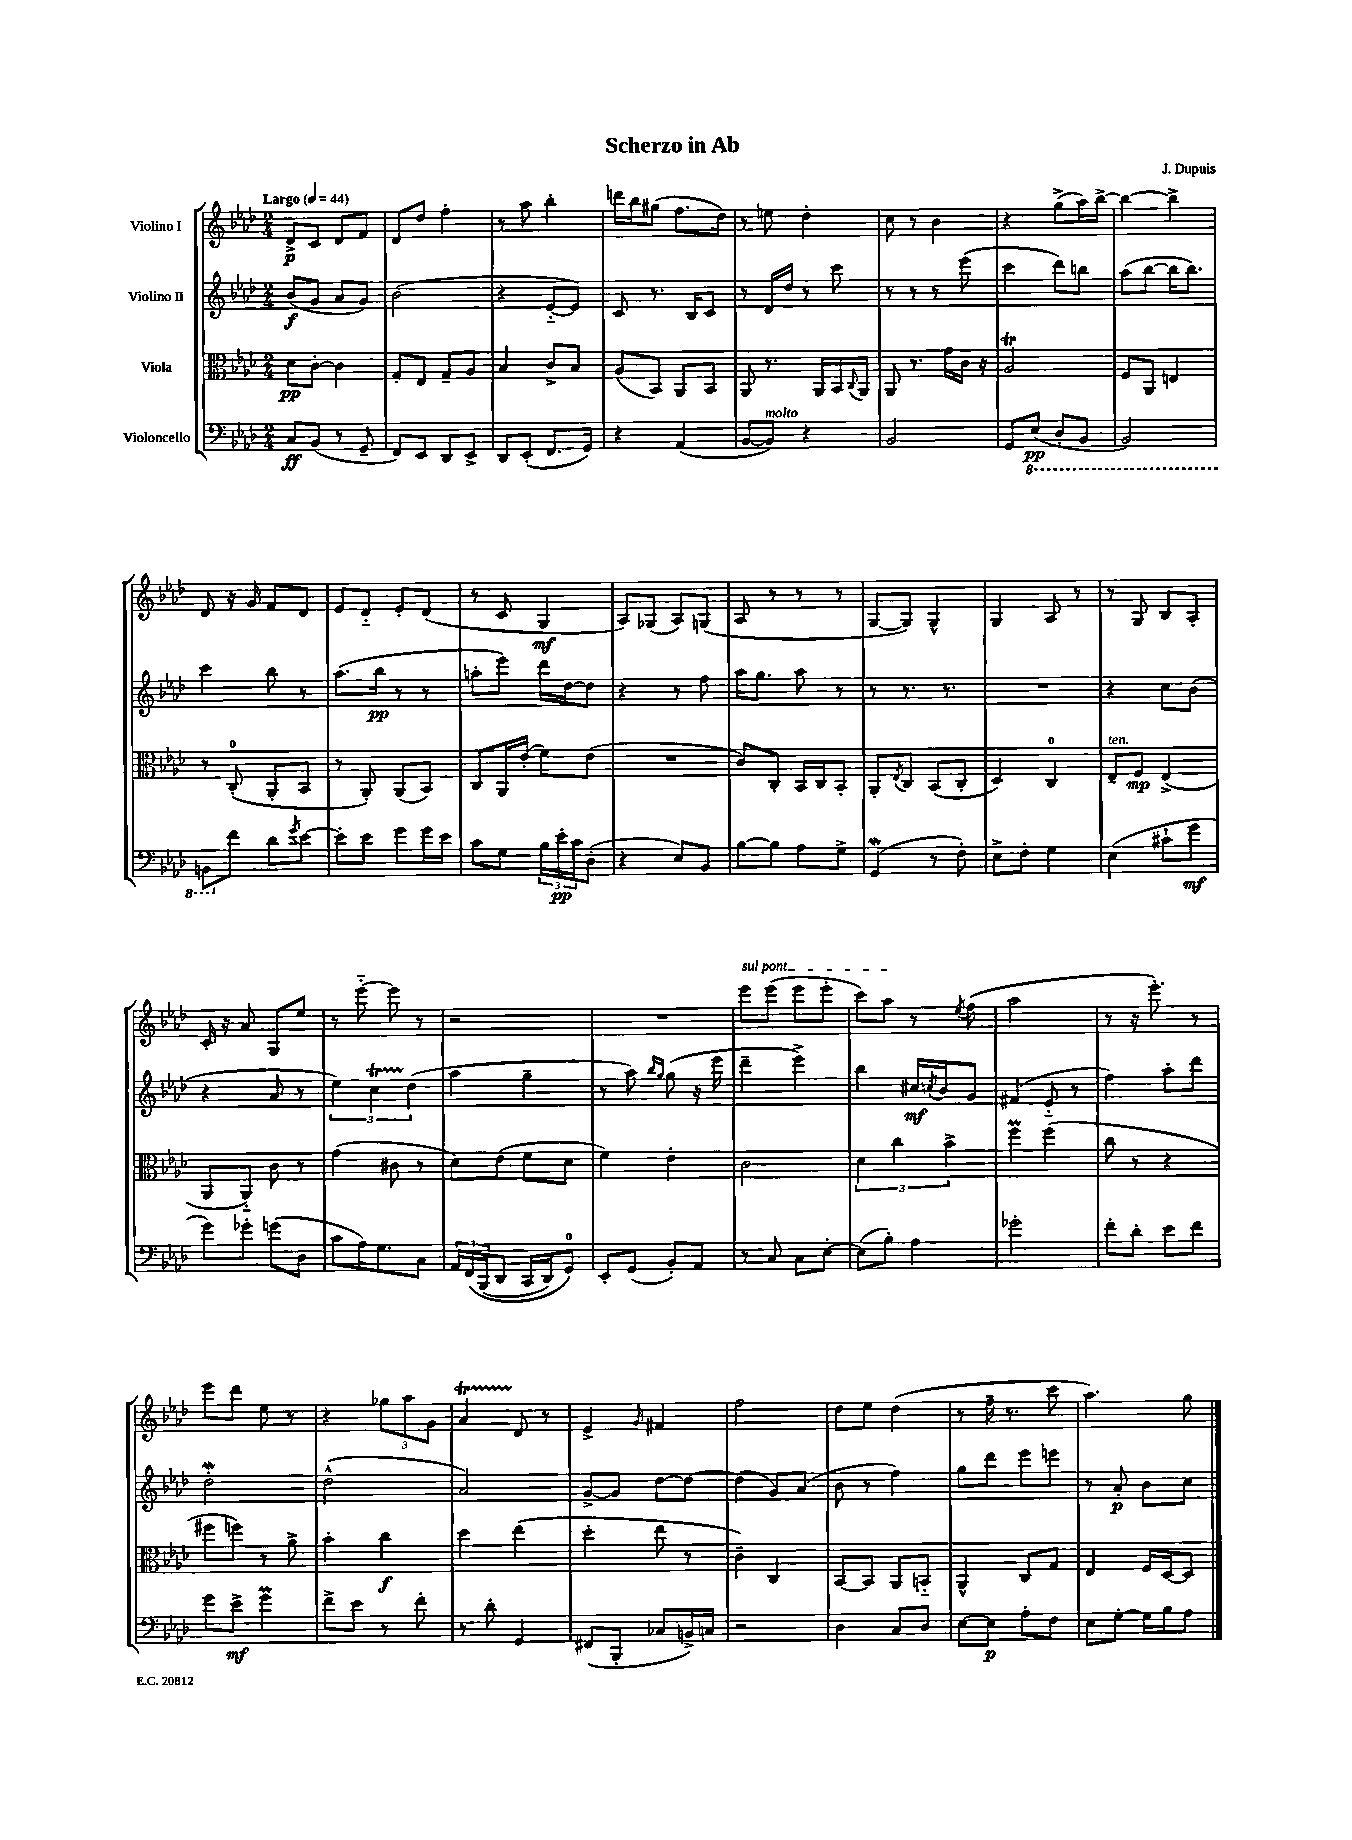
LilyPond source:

\header { title = "Scherzo in Ab" composer = "J. Dupuis" }
<<
\new StaffGroup <<
\new Staff = "s0" \with { instrumentName = "Violino I" } {
    \clef treble \key aes \major \numericTimeSignature \time 2/4 \tempo "Largo" 4 = 44
    des'8->\p c'8 des'8 f'8 |
    des'8 des''8 f''4-. |
    r8 aes''8 bes''4-. |
    d'''16 bes''16 gis''8( f''8. des''16) |
    r8 e''8 des''4-. |
    c''8 r8 bes'4 |
    r4 g''8->( aes''16) bes''16~-> |
    bes''4~ bes''4-> |
    des'8 r16 g'16 f'8 des'8 |
    ees'8 des'8-_ ees'8-. des'8( |
    r8 c'8 g4\mf |
    aes8) ges8( aes8) g8( |
    aes8 r8 r8 r8 |
    g8~ g8) g4-^ |
    g4 aes8 r8 |
    r8 g8 bes8 aes8-. |
    c'16-. r16 aes'8 g8 ees''8 |
    r8 ees'''8~-_ ees'''8 r8 |
    r2 |
    R2 |
    \once \override TextSpanner.bound-details.left.text = \markup { \italic "sul pont." } ees'''8\startTextSpan ees'''8( ees'''8 ees'''8-. |
    c'''8) aes''8\stopTextSpan r8 \acciaccatura { ees''8 } f''8( |
    aes''2 |
    r8 r16 ees'''8.-.) r8 |
    ees'''8 des'''8 ees''8 r8 |
    r4 \tuplet 3/2 { ges''8 aes''8 g'8 } |
    aes'4\startTrillSpan des'8\stopTrillSpan r8 |
    ees'4-> \grace { g'16 } fis'4 |
    f''2 |
    des''8 ees''8 des''4( |
    r8 f''16-- r8. c'''8 |
    aes''4.) g''8 \bar "|." |
}
\new Staff = "s1" \with { instrumentName = "Violino II" } {
    \clef treble \key aes \major \numericTimeSignature \time 2/4
    bes'8\f( g'8 aes'8 g'8) |
    bes'2( |
    r4 ees'8~-_ ees'8) |
    c'8 r8. bes16 c'8 |
    r8 des'16 des''16 r8 c'''8 |
    r8 r8 r8 ees'''8( |
    c'''4 des'''8) b''8 |
    aes''8( bes''8~ bes''16 bes''8.) |
    c'''4 bes''8 r8 |
    aes''8.( bes''16\pp r8 r8 |
    a''8-. ees'''8) des'''16 des''16~ des''8 |
    r4 r8 f''8 |
    aes''16 g''8. aes''8 r8 |
    r8 r8. r8. |
    R2 |
    r4 c''8 bes'8( |
    r4 aes'8 r8 |
    \tuplet 3/2 { ees''4) c''4\startTrillSpan des''4\stopTrillSpan( } |
    aes''4 g''4-- |
    r8 aes''8) \grace { bes''16 g''16 } g''8( r16 ees'''16 |
    des'''4-- ees'''4->) |
    bes''4 cis''16\mf \acciaccatura { c''8 } bes'16 g'8 |
    fis'4( ees'8-_ r8 |
    f''4) aes''8-. des'''8 |
    des''2-.\mordent |
    des''2-^( |
    aes'2) |
    g'8~-> g'8 des''8~ des''8~ |
    des''4( g'8) aes'8( |
    bes'8 r8 f''4) |
    g''8 des'''8 ees'''8 e'''8 |
    r8 aes'8-.\p bes'8 c''8 \bar "|." |
}
\new Staff = "s2" \with { instrumentName = "Viola" } {
    \clef alto \key aes \major \numericTimeSignature \time 2/4
    des'8\pp c'8~-. c'4 |
    g8-. ees8 g8-- aes8 |
    bes4 c'8-> bes8 |
    aes8( bes,8) aes,8 bes,8 |
    aes,8 r8. aes,16 bes,16 \appoggiatura { c8 } aes,16 |
    aes,8 r8. g'16 c'16 r16 |
    aes2\trill |
    f8 aes,8 e4 |
    r8 c8-0-.( aes,8-. bes,8 |
    r8 aes,8-.) aes,8( bes,8) |
    c8 aes,16 ees'16-.( f'8) ees'8( |
    R2 |
    c'8) c8-. bes,16 c16 bes,8-. |
    aes,8-. \acciaccatura { ees8 } c8 bes,8( c8-. |
    des4) c4-0 |
    ees8--^\markup { \italic "ten." } f8\mp ees4->( |
    aes,8 aes,8-_) c'8 r8 |
    g'4( cis'8 r8 |
    des'8) ees'8( f'8 des'8 |
    f'4) ees'4-. |
    c'2 |
    \tuplet 3/2 { des'4 c''4 bes'4-> } |
    f''4\prall f''4( |
    c''8 r8 r4 |
    fis''8 f''8) r8 aes'8-> |
    bes'4-. c''4\f |
    des''4 ees''4( |
    des''4-. ees''8 r8 |
    c'4--) c4 |
    bes,8~ bes,8 aes,8 b,8-_ |
    aes,4-^ c8 g8 |
    ees4 f16 des16~ des8 \bar "|." |
}
\new Staff = "s3" \with { instrumentName = "Violoncello" } {
    \clef bass \key aes \major \numericTimeSignature \time 2/4
    c8\ff bes,8( r8 g,8-- |
    f,8) ees,8 des,8 ees,8-> |
    des,8 ees,8-.( f,8. g,16) |
    r4 aes,4( |
    bes,8~ bes,8^\markup { \italic "molto" }) r4 |
    bes,2 |
    g,8 \ottava #-1 ees,8\pp( des,8-. bes,,8 |
    bes,,2) |
    b,,8 \ottava #0 f'8 des'8 \acciaccatura { g'8 } ees'8~ |
    ees'8-. ees'8 g'8 g'16 ees'16 |
    c'8 g8 \tuplet 3/2 { bes16 ees'16-.\pp c'16 } des8-.( |
    r4 ees8) bes,8 |
    bes8~ bes8 aes8 g8-> |
    g,4\mordent( r8 f8-.) |
    ees8-> f8-. g4 |
    ees4( cis'8-! g'8\mf |
    g'8) ges'8-. g'8( des8 |
    c'8 aes16) g8. c8 |
    \tuplet 3/2 { aes,16 f,16\( bes,,16( } des,8 c,16 des,16) g,8-0\) |
    ees,8-. g,8( bes,8-.) aes,8 |
    r8 c8 c8 ees8~-. |
    ees8( bes8-.) aes4 |
    ges'2-. |
    f'8-. des'8-. ees'8 f'8 |
    g'8 ees'8->\mf g'4\prall |
    f'8-> ees'8 r8 f'8-. |
    r8 des'8-. g,4 |
    fis,8( bes,,8-. ces8 b,16->) c16 |
    r2 |
    des4 c8 des8 |
    ees8~ ees8\p aes8-. f8 |
    ees8 g8~-. g16 bes16 aes8 \bar "|." |
}
>>
>>
\layout { \context { \Score \remove "Bar_number_engraver" } }
